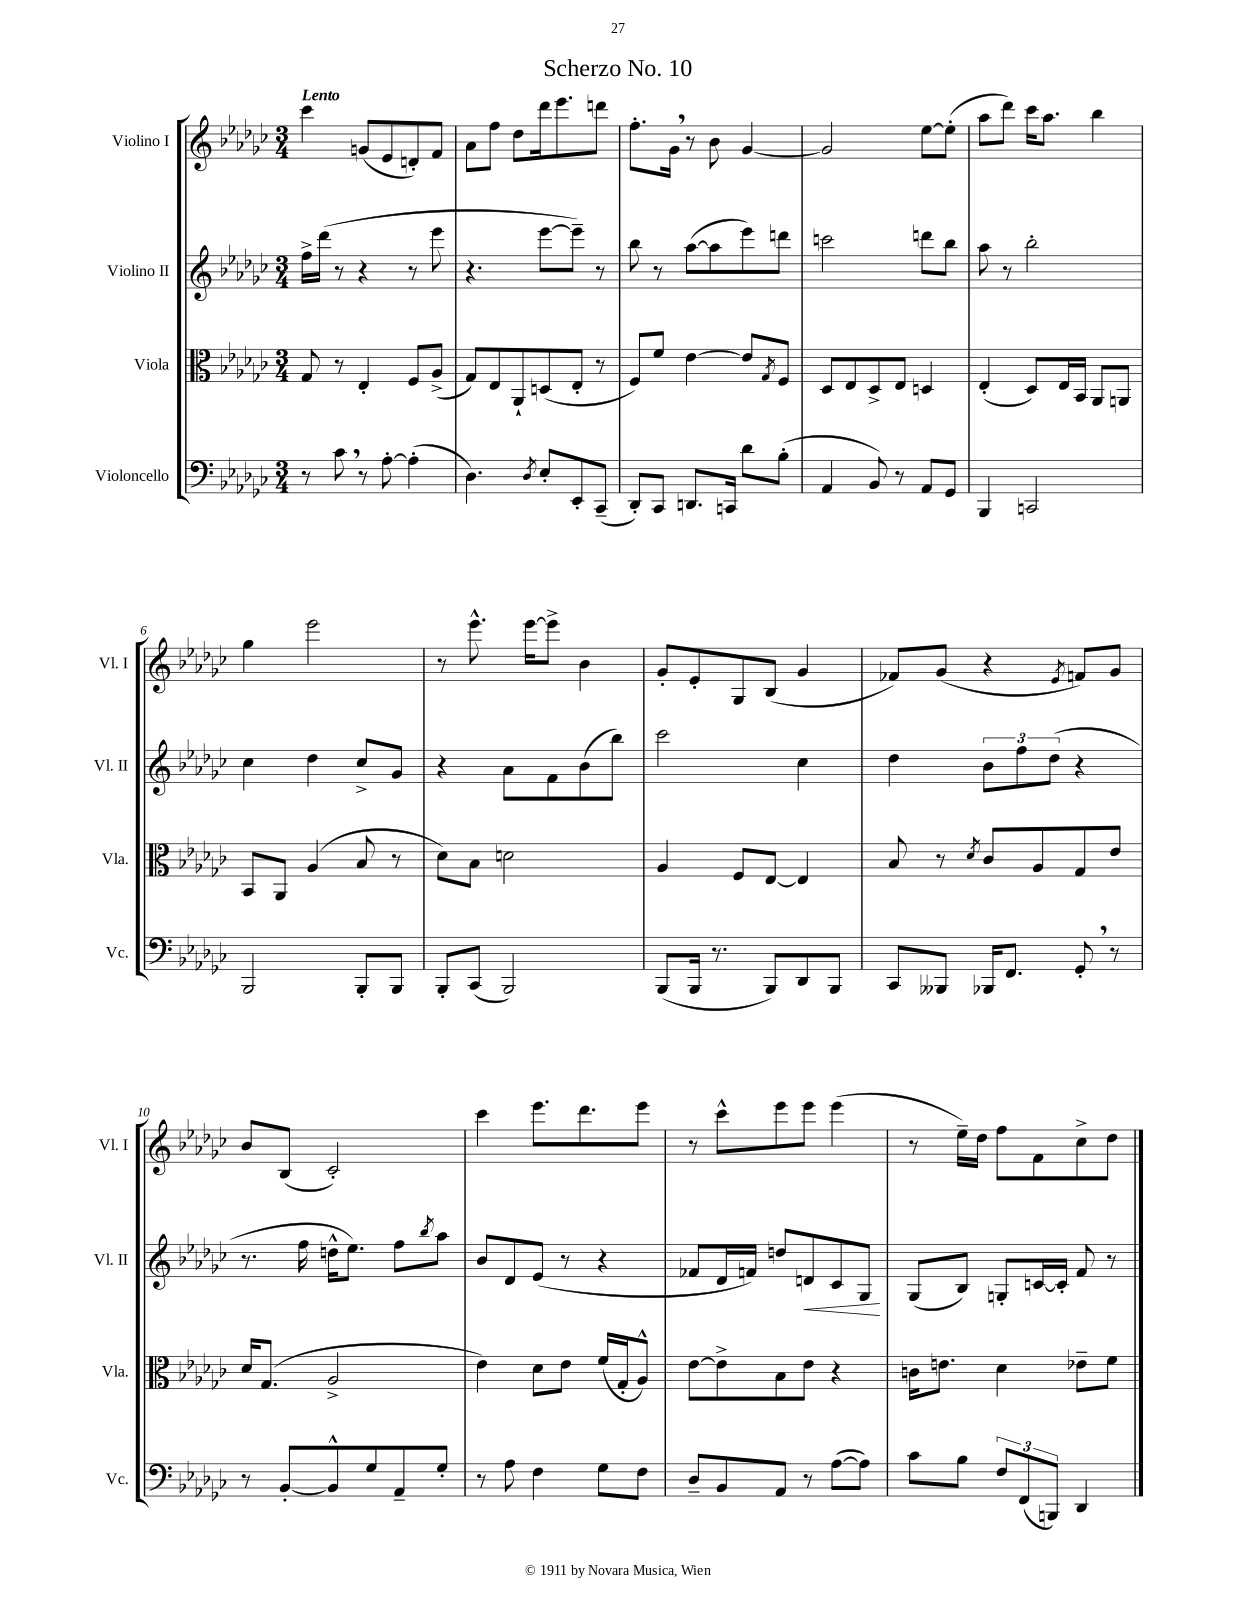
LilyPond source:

\header { title = "Scherzo No. 10" }
<<
\new StaffGroup <<
\new Staff = "s0" \with { instrumentName = "Violino I" shortInstrumentName = "Vl. I" } {
    \clef treble \key ges \major \numericTimeSignature \time 3/4 \tempo "Lento"
    ces'''4 g'8( ees'8 d'8-.) f'8 |
    aes'8 f''8 des''8 des'''16 ees'''8. d'''8 |
    f''8.-. ges'16 \breathe r8 bes'8 ges'4~ |
    ges'2 ees''8~ ees''8-.( |
    aes''8 des'''8) ces'''16 aes''8. bes''4 |
    ges''4 ees'''2 |
    r8 ees'''8.-^ ees'''16~ ees'''8-> bes'4 |
    ges'8-. ees'8-. ges8 bes8( ges'4 |
    fes'8) ges'8( r4 \acciaccatura { ees'8 } f'8) ges'8 |
    bes'8 bes8( ces'2-.) |
    ces'''4 ees'''8. des'''8. ees'''8 |
    r8 ces'''8-^ ees'''8 ees'''8 ees'''4( |
    r8 ees''16--) des''16 f''8 f'8 ces''8-> des''8 \bar "|." |
}
\new Staff = "s1" \with { instrumentName = "Violino II" shortInstrumentName = "Vl. II" } {
    \clef treble \key ges \major \numericTimeSignature \time 3/4
    f''16-> des'''16( r8 r4 r8 ees'''8 |
    r4. ees'''8~ ees'''8--) r8 |
    bes''8 r8 aes''8~( aes''8 ees'''8) d'''8 |
    c'''2 d'''8 bes''8 |
    aes''8 r8 bes''2-. |
    ces''4 des''4 ces''8-> ges'8 |
    r4 aes'8 f'8 bes'8( bes''8) |
    ces'''2 ces''4 |
    des''4 \tuplet 3/2 { bes'8 f''8 des''8( } r4 |
    r8. f''16 d''16-^ ees''8.) f''8 \acciaccatura { bes''8 } aes''8 |
    bes'8 des'8 ees'8( r8 r4 |
    fes'8 des'16 f'16) d''8 d'8\< ces'8 ges8\! |
    ges8( bes8) g8-. c'16~ c'16-. f'8 r8 \bar "|." |
}
\new Staff = "s2" \with { instrumentName = "Viola" shortInstrumentName = "Vla." } {
    \clef alto \key ges \major \numericTimeSignature \time 3/4
    ges8 r8 ees4-. f8 aes8->( |
    ges8) ees8 aes,8-! d8( ees8-. r8 |
    f8) f'8 ees'4~ ees'8 \acciaccatura { ges8 } f8 |
    des8 ees8 des8-> ees8 d4 |
    ees4-.( des8) ees16 bes,16 aes,8 a,8 |
    bes,8 aes,8 aes4( bes8 r8 |
    des'8) bes8 d'2 |
    aes4 f8 ees8~ ees4 |
    bes8 r8 \acciaccatura { des'8 } ces'8 aes8 ges8 ees'8 |
    des'16 ges8.( aes2-> |
    ees'4) des'8 ees'8 f'16( ges16-. aes8-^) |
    ees'8~ ees'8-> bes8 ees'8 r4 |
    c'16 e'8. des'4 ees'8-- f'8 \bar "|." |
}
\new Staff = "s3" \with { instrumentName = "Violoncello" shortInstrumentName = "Vc." } {
    \clef bass \key ges \major \numericTimeSignature \time 3/4
    r8 ces'8 \breathe r8 aes8~-. aes4-.( |
    des4.) \acciaccatura { des8 } ees8-. ees,8-. ces,8--( |
    des,8-.) ces,8 d,8. c,16 des'8 bes8-.( |
    aes,4 bes,8) r8 aes,8 ges,8 |
    bes,,4 c,2 |
    bes,,2 bes,,8-. bes,,8 |
    bes,,8-. ces,8( bes,,2) |
    bes,,8( bes,,16 r8. bes,,8) des,8 bes,,8 |
    ces,8 beses,,8 bes,,16 f,8. ges,8-. \breathe r8 |
    r8 bes,8~-. bes,8-^ ges8 aes,8-- ges8-. |
    r8 aes8 f4 ges8 f8 |
    des8-- bes,8 aes,8 r8 aes8~( aes8) |
    ces'8 bes8 \tuplet 3/2 { f8 f,8( b,,8) } des,4 \bar "|." |
}
>>
>>
